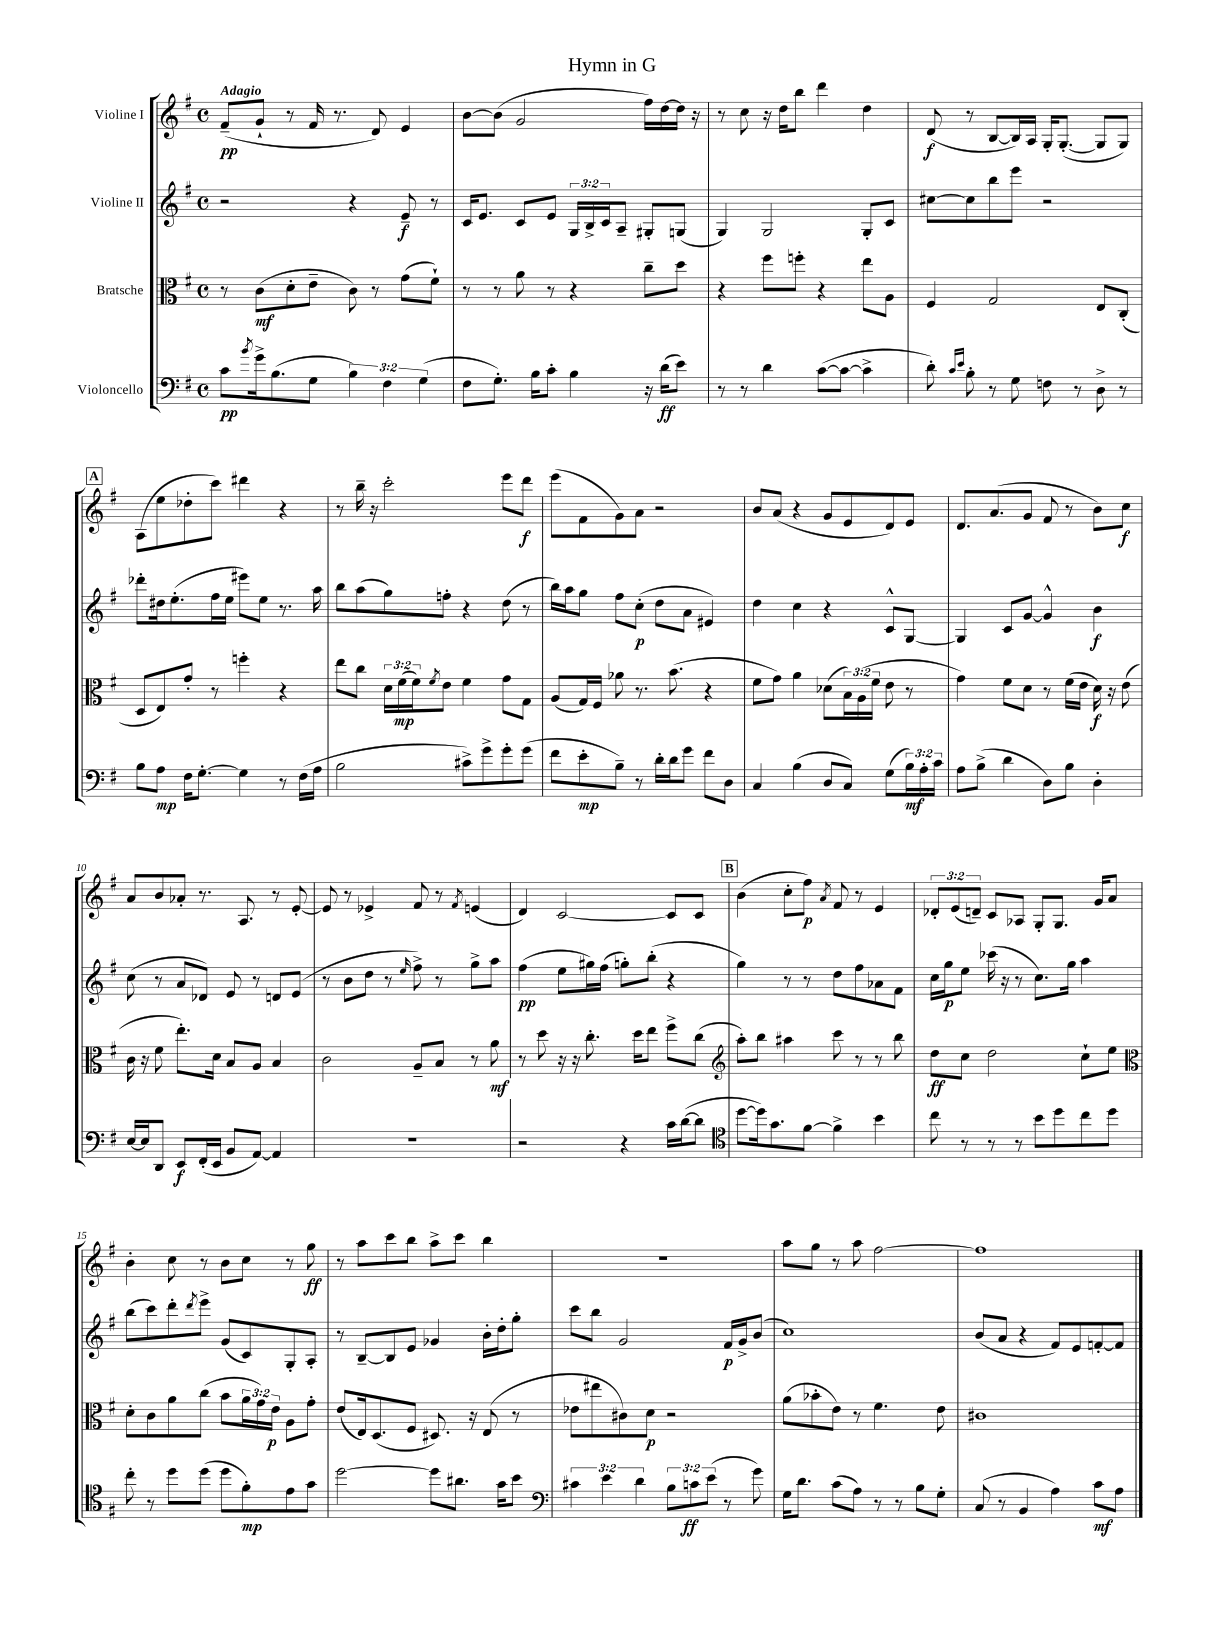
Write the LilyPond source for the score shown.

\header { title = "Hymn in G" }
<<
\new StaffGroup <<
\new Staff = "s0" \with { instrumentName = "Violine I" } {
    \clef treble \key g \major \defaultTimeSignature \time 4/4 \override Staff.TupletNumber.text = #tuplet-number::calc-fraction-text \tempo "Adagio"
    fis'8--\pp( g'8-! r8 fis'16 r8. d'8) e'4 |
    b'8~ b'8( g'2 fis''16) d''16~ d''16 r16 |
    r8 c''8 r16 d''16 b''8 d'''4 d''4 |
    d'8\f( r8 b8~ b16) a16 g16-. g8.~-.( g8 g8) |
    \mark \markup { \box "A" } a8( e''8 des''8-. c'''8) dis'''4 r4 |
    r8 b''16-- r16 c'''2-. e'''8 d'''8\f |
    e'''8( fis'8 g'8) a'8 r2 |
    b'8 a'8( r4 g'8 e'8 d'8) e'8 |
    d'8. a'8.( g'8 fis'8 r8 b'8) c''8\f |
    a'8 b'8 aes'8-. r8. a8. r8 e'8~-. |
    e'8 r8 ees'4-> fis'8 r8 \acciaccatura { fis'8 } e'4( |
    d'4) c'2~ c'8 c'8 |
    \mark \markup { \box "B" } b'4( c''8-. fis''8\p) \acciaccatura { a'8 } fis'8 r8 e'4 |
    \tuplet 3/2 { des'8-. e'8( d'8--) } c'8 aes8 g8-. g8. g'16 a'8 |
    b'4-. c''8 r8 b'8 c''8 r8 g''8\ff |
    r8 a''8 c'''8 b''8 a''8-> c'''8 b''4 |
    r1 |
    a''8 g''8 r8 a''8 fis''2~ |
    fis''1 \bar "|." |
}
\new Staff = "s1" \with { instrumentName = "Violine II" } {
    \clef treble \key g \major \defaultTimeSignature \time 4/4 \override Staff.TupletNumber.text = #tuplet-number::calc-fraction-text
    r2 r4 e'8--\f r8 |
    c'16 e'8. c'8 e'8 \tuplet 3/2 { g16 b16-> c'16 } a8-- gis8-. g8( |
    g4) g2 g8-. c'8 |
    cis''8~ cis''8 b''8 e'''8 r2 |
    \mark \markup { \box "A" } des'''8-. dis''16 e''8.-.( fis''16 e''16 eis'''8) e''8 r8. a''16 |
    b''8 a''8( g''8) f''8-. r4 d''8( r8 |
    b''16) a''16 g''8 fis''8 c''8-.\p( d''8 a'8 eis'4) |
    d''4 c''4 r4 c'8-^ g8~ |
    g4 c'8 g'8~ g'4-^ b'4\f |
    c''8( r8 a'8 des'8) e'8 r8 d'8 e'8( |
    r8 b'8 d''8 r8 \grace { e''16 } fis''8->) r8 g''8-> a''8 |
    fis''4\pp( e''8 gis''16) fis''16( g''8-.) b''8-.( r4 |
    \mark \markup { \box "B" } g''4) r8 r8 d''8 fis''8 aes'8 fis'8 |
    c''16 g''16\p e''8 ces'''16( r16 r8 c''8.) g''16 a''4 |
    b''8( c'''8) d'''8-. \acciaccatura { d'''8 } e'''8-> g'8( c'8) g8-. a8-. |
    r8 b8~-- b8 e'8 ges'4 b'16-. d''16-. g''8-. |
    c'''8 b''8 g'2 fis'16\p g'16-> b'8( |
    c''1) |
    b'8( a'8 r4 fis'8) e'8 f'8~-. f'8 \bar "|." |
}
\new Staff = "s2" \with { instrumentName = "Bratsche" } {
    \clef alto \key g \major \defaultTimeSignature \time 4/4 \override Staff.TupletNumber.text = #tuplet-number::calc-fraction-text
    r8 c'8\mf( d'8-. e'8-- c'8) r8 g'8( fis'8-!) |
    r8 r8 a'8 r8 r4 c''8-- d''8 |
    r4 fis''8 f''8-. r4 e''8 a8 |
    fis4 g2 e8 c8-.( |
    \mark \markup { \box "A" } d8 e8) g'8-. r8 f''4-. r4 |
    e''8 c''8 \tuplet 3/2 { d'16 fis'16\mp( fis'16) } \acciaccatura { fis'8 } e'8 fis'4 g'8 g8 |
    a8( g16) fis16 aes'8 r8. b'8.( r4 |
    fis'8 g'8) a'4 des'8( \tuplet 3/2 { b16) a16( fis'16 } e'8 r8 |
    g'4) fis'8 d'8 r8 fis'16( e'16 d'16\f) r16 e'8( |
    c'16 r16 fis'8 e''8.-.) d'16 b8 a8 b4 |
    c'2 a8-- b8 r8 a'8\mf |
    r8 d''8 r16 r16 c''8.-. d''16 e''8 fis''8-> c''8( |
    \mark \markup { \box "B" } \clef treble a''8-.) b''8 ais''4 c'''8 r8 r8 b''8 |
    d''8\ff c''8 d''2 c''8-! e''8 |
    \clef alto d'8-. c'8 a'8 c''8( b'8 \tuplet 3/2 { a'16 g'16) e'16\p } a8 g'8-. |
    e'8( e16) d8.( fis8 dis8.) r16 e8( r8 |
    ees'8 eis''8 cis'8) d'8\p r2 |
    a'8( bes'8-. e'8) r8 fis'4. e'8 |
    cis'1 \bar "|." |
}
\new Staff = "s3" \with { instrumentName = "Violoncello" } {
    \clef bass \key g \major \defaultTimeSignature \time 4/4 \override Staff.TupletNumber.text = #tuplet-number::calc-fraction-text
    c'8\pp \acciaccatura { b'8 } g'16-> b8.( g8 \tuplet 3/2 { b4) fis4 g4( } |
    fis8 g8.-.) b16 c'8-. b4 r16 d'16\ff( e'8) |
    r8 r8 d'4 c'8~( c'8~ c'4-> |
    d'8-.) \grace { c'16 e'16 } b8-. r8 g8 f8 r8 d8-> r8 |
    \mark \markup { \box "A" } b8 a8\mp fis16 g8.~-. g4 r8 fis16( a16 |
    b2 cis'8->) g'8-> g'8-. g'8( |
    fis'8 e'8-.\mp b8--) r8 d'16-. d'16 g'8 fis'8 d8 |
    c4 b4( d8 c8) g8( \tuplet 3/2 { b16\mf) a16-. c'16 } |
    a8 b8->( d'4 d8) b8 d4-. |
    e16~ e16 d,8 e,8\f fis,16-.( e,16 b,8 a,8~) a,4 |
    R1 |
    r2 r4 c'16 d'16~( d'8 |
    \mark \markup { \box "B" } \clef tenor d''8~ d''16) g'8. fis'8~ fis'4-> b'4 |
    c''8 r8 r8 r8 b'8 d''8 c''8 d''8 |
    c''8-. r8 d''8 d''8( d''8 fis'8-.\mp) e'8 g'8 |
    d''2~ d''8 ais'8. g'16 b'8 |
    \clef bass \tuplet 3/2 { cis'4 e'4 d'4 } \tuplet 3/2 { b8 c'8\ff e'8( } r8 g'8) |
    g16 d'8. c'8( a8) r8 r8 b8 g8-. |
    c8( r8 b,4 a4) c'8\mf a8 \bar "|." |
}
>>
>>
